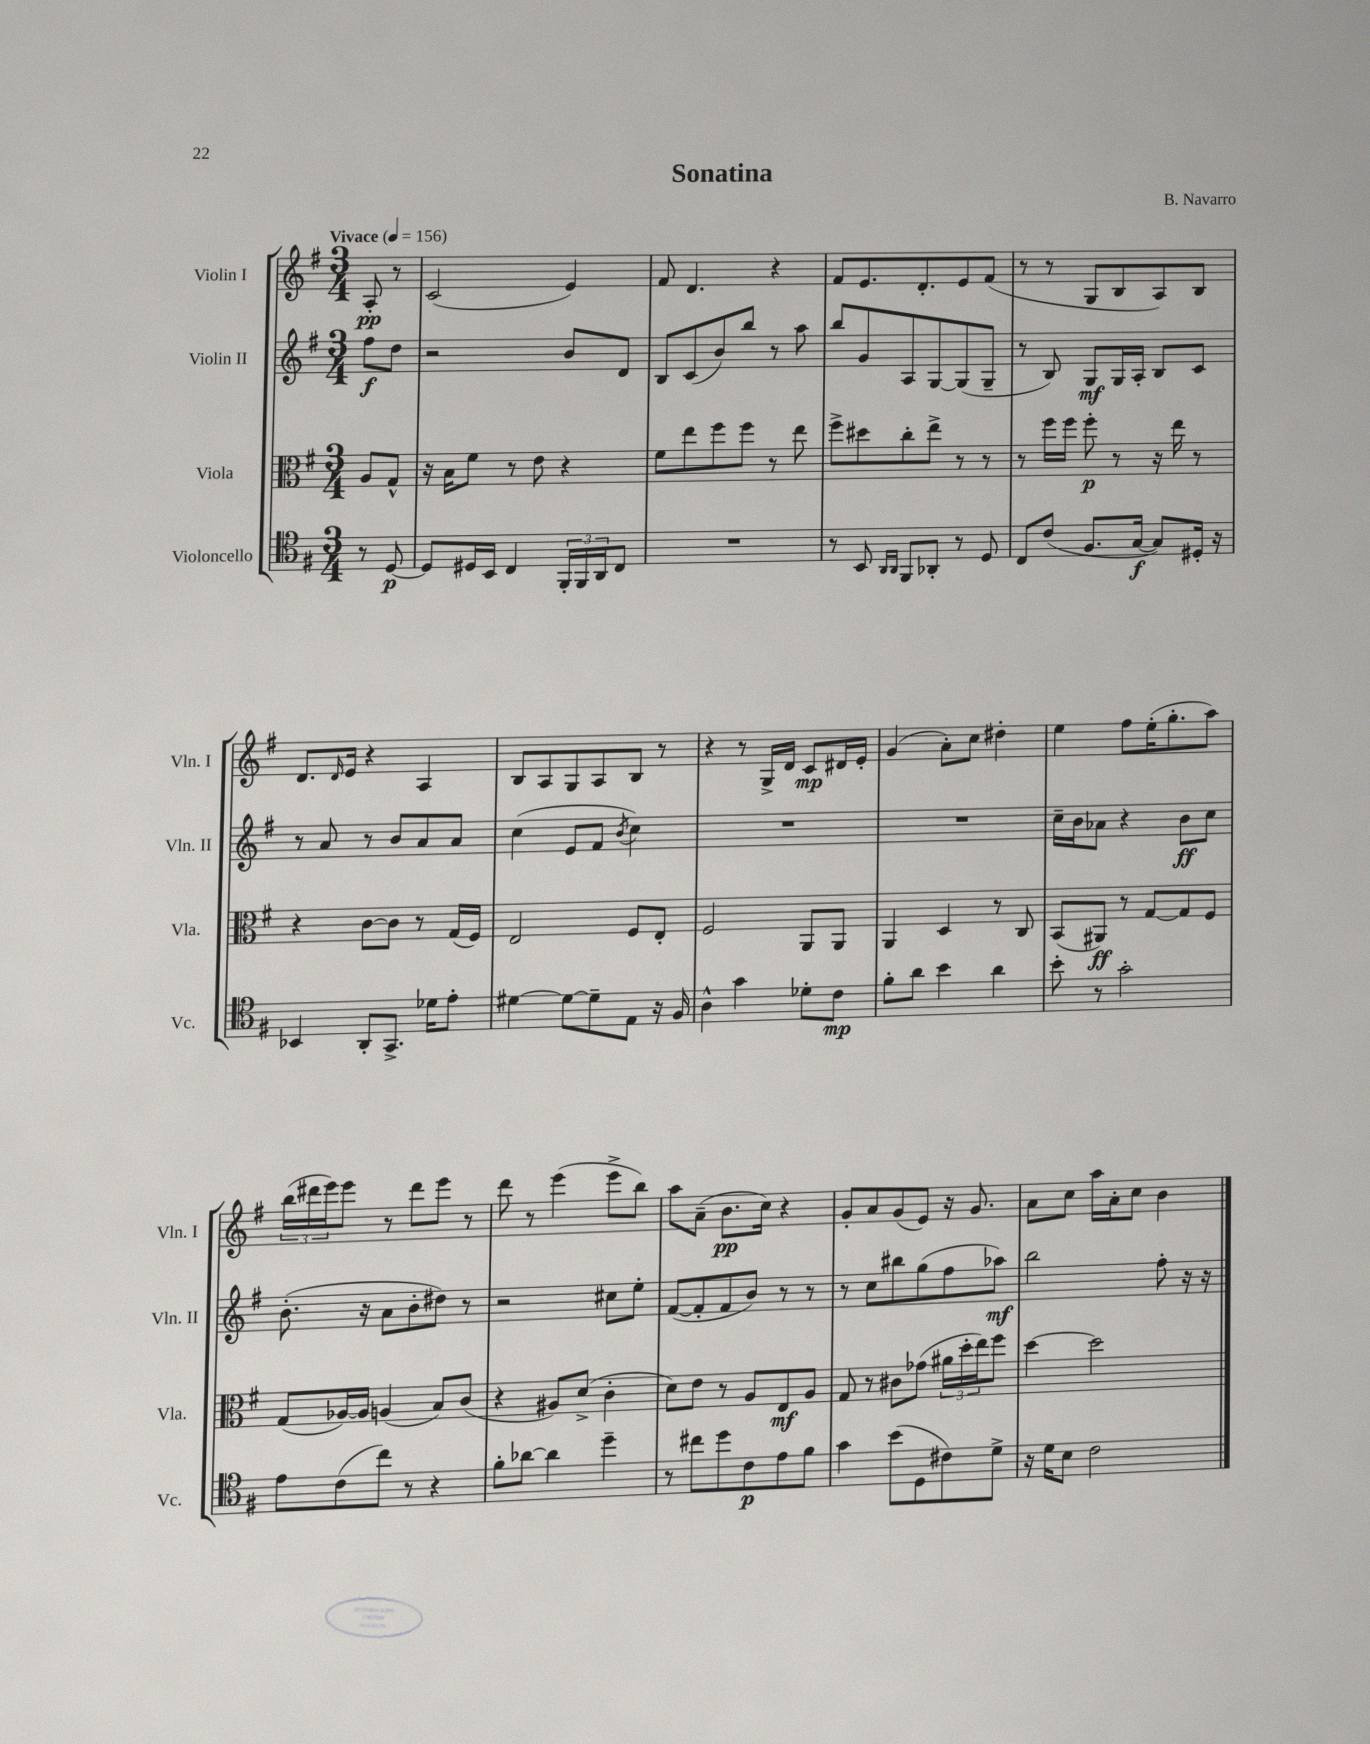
\header { title = "Sonatina" composer = "B. Navarro" }
<<
\new StaffGroup <<
\new Staff = "s0" \with { instrumentName = "Violin I" shortInstrumentName = "Vln. I" } {
    \clef treble \key g \major \numericTimeSignature \time 3/4 \partial 4 \tempo "Vivace" 4 = 156
    a8-.\pp r8 |
    c'2( e'4) |
    fis'8 d'4. r4 |
    fis'8 e'8. d'8.-. e'8 fis'8( |
    r8 r8 g8 b8 a8) b8 |
    d'8. \grace { d'16 } e'16 r4 a4 |
    b8 a8 g8 a8 b8 r8 |
    r4 r8 g16-> d'16 c'8\mp dis'16 e'16-. |
    g'4( a'8-.) c''8 dis''4-. |
    e''4 fis''8 e''16-.( g''8.-. a''8) |
    \tuplet 3/2 { b''16( dis'''16 e'''16) } e'''8 r8 dis'''8 e'''8 r8 |
    d'''8 r8 e'''4( e'''8-> b''8) |
    a''8 a'8--( b'8.\pp c''16) r4 |
    g'8-. a'8 g'8( e'8) r16 g'8. |
    a'8 c''8 a''16 a'16-. c''8 b'4 \bar "|." |
}
\new Staff = "s1" \with { instrumentName = "Violin II" shortInstrumentName = "Vln. II" } {
    \clef treble \key g \major \numericTimeSignature \time 3/4 \partial 4
    fis''8\f d''8 |
    r2 b'8 d'8 |
    b8 c'8( b'8) b''8 r8 a''8 |
    b''8 g'8 a8 g8~ g8( g8-- |
    r8 b8) g8\mf g16 a16-. b8 c'8 |
    r8 a'8 r8 b'8 a'8 a'8 |
    c''4( e'8 fis'8 \acciaccatura { b'8 } c''4) |
    R2. |
    R2. |
    c''16-- b'16 aes'8 r4 b'8\ff c''8 |
    b'8.-.( r16 a'8 b'8-. dis''8) r8 |
    r2 cis''8 e''8-. |
    fis'8~( fis'8-. fis'8 b'8) r8 r8 |
    r8 c''8 bis''8 g''8( fis''8 aes''8\mf) |
    b''2 fis''8-. r16 r16 \bar "|." |
}
\new Staff = "s2" \with { instrumentName = "Viola" shortInstrumentName = "Vla." } {
    \clef alto \key g \major \numericTimeSignature \time 3/4 \partial 4
    a8 g8-^ |
    r16 b16 fis'8 r8 e'8 r4 |
    fis'8 e''8 fis''8 fis''8 r8 e''8 |
    fis''8-> dis''8 c''8-. e''8-> r8 r8 |
    r8 fis''16 fis''16 fis''8-.\p r8 r16 e''16 r8 |
    r4 c'8~ c'8 r8 g16( fis16) |
    e2 fis8 e8-. |
    fis2 a,8 a,8 |
    a,4 d4 r8 c8 |
    b,8( ais,8\ff) r8 g8~ g8 fis8 |
    g8( aes16~) aes16 a4( b8) c'8( |
    r4 ais8) d'8->( c'4-. |
    d'8) e'8 r8 a8 e8\mf a8 |
    g8 r8 cis'8 ges'8( \tuplet 3/2 { ais'16 d''16-. e''16) } fis''8 |
    d''4~ d''2 \bar "|." |
}
\new Staff = "s3" \with { instrumentName = "Violoncello" shortInstrumentName = "Vc." } {
    \clef tenor \key g \major \numericTimeSignature \time 3/4 \partial 4
    r8 d8~\p |
    d8 dis16 b,16 c4 \tuplet 3/2 { fis,16-. fis,16 a,16 } c8 |
    R2. |
    r8 b,8 \grace { a,16 a,16 } fis,8 aes,8-. r8 d8 |
    c8 c'8( fis8. g16~\f g8) dis16-. r16 |
    bes,4 a,8-. g,8.-> des'16 e'8-. |
    dis'4~ dis'8~ dis'8-- e8 r16 fis16 |
    a4-^ g'4 des'8-. c'8\mp |
    fis'8-. a'8 b'4 a'4 |
    b'8-. r8 g'2-. |
    e'8 c'8( c''8) r8 r4 |
    fis'8-. aes'8~ aes'4 d''4-- |
    r8 cis''8 d''8 c'8\p e'8 fis'8 |
    g'4 b'8( d8 cis'8) d'8-> |
    r16 d'16 b8 c'2 \bar "|." |
}
>>
>>
\layout { \context { \Score \remove "Bar_number_engraver" } }
